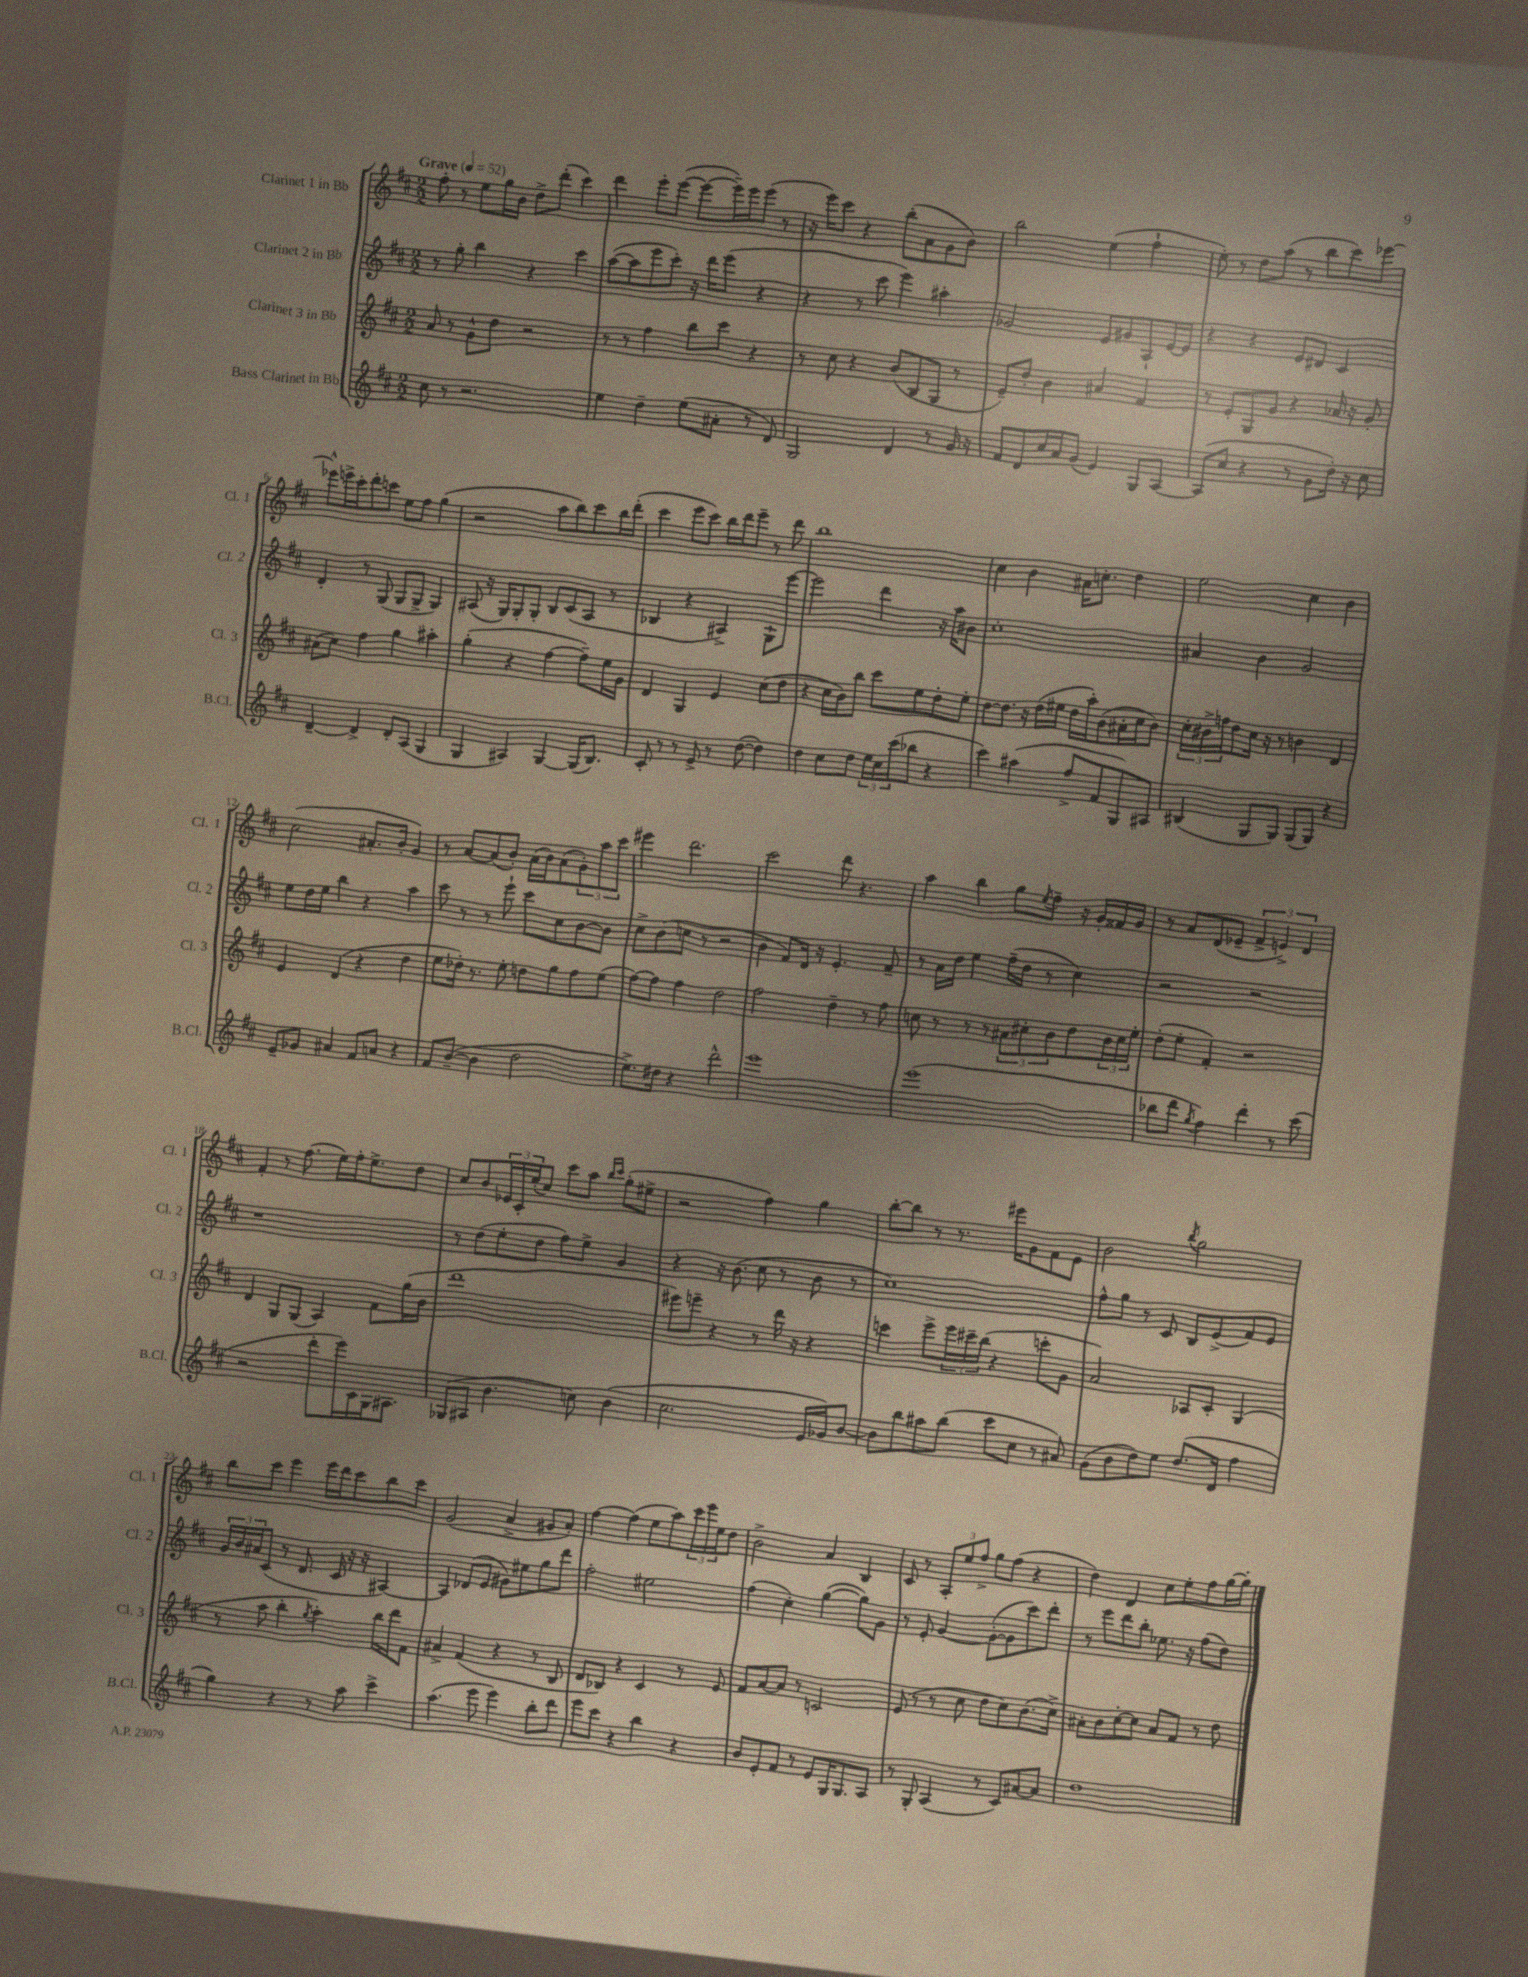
<<
\new StaffGroup <<
\new Staff = "s0" \with { instrumentName = "Clarinet 1 in Bb" shortInstrumentName = "Cl. 1" } {
    \clef treble \key d \major \numericTimeSignature \time 2/2 \tempo "Grave" 4 = 52
    fis''8-. r8 e''8 g''16 b'16 d''8-> d'''8-.( cis'''4) |
    d'''4 e'''8-. e'''8~( e'''8~ e'''16--) e'''16 e'''8( r8 |
    r16 e'''16) cis'''8 r4 b''8-.( a'8 g'8 b'8) |
    b''2 e''4( fis''4-! |
    e''8-.) r8 d''8 a''8( r8 b''8 cis'''8) ees'''8~ |
    ees'''8-^ e'''16-> cis'''16-. d'''8-. c'''8 e''8 fis''8 g''4( |
    r2 a''8 b''8) cis'''8 b''16 d'''16-.( |
    cis'''4 e'''8 cis'''8) b''16 d'''16 e'''8-- r8 d'''8 |
    b''1 |
    cis''4 b'4 ais'16 c''8.-. d''4 |
    e''2 cis''4 b'4 |
    cis''2( ais'8.-. b'16-. g'4) |
    r8 a'8~ a'8( b'8-.) a'16( b'16) a'8( \tuplet 3/2 { g'8-.) a''8 cis'''8 } |
    eis'''4 d'''2. |
    cis'''2 d'''8 r4. |
    a''4 b''4 g''8 \acciaccatura { e''8 } fis''8-- r16 g'16-. fisis'16 g'16 |
    r8 a'8 d'8( ees'8-- \tuplet 3/2 { fis'4-> e'4->) d'4 } |
    fis'4-. r8 fis''8.( e''16) fis''16-. e''8.-> d''8 |
    cis''8 b'8 \tuplet 3/2 { ees'16 cis'16-. e''16-.( } cis''8) cis'''8 a''8 \grace { b''16 cis'''16 } g''8-.( eis''8-> |
    r2 fis''4) g''4 |
    b''8~-. b''8 r8 r8. eis'''16 g'8 fis'8 e'8 |
    b'2 \acciaccatura { b''8 } g''2 |
    b''8 cis'''8 e'''4 e'''16 d'''16 cis'''8 b''8 cis'''8 |
    g'2( a'4-> gis'8 a'8-.) |
    fis''4~ fis''4( e''8 a''8) \tuplet 3/2 { cis'''16 e'''16 e''16 } d''8 |
    b'2-> a'4 b4 |
    cis'8 r8 \tuplet 3/2 { a8-. e''8 fis''8-> } g''8 fis''8( r4 |
    d''4) d'4 cis''8 e''8-. fis''8 g''16~ g''16-. \bar "|." |
}
\new Staff = "s1" \with { instrumentName = "Clarinet 2 in Bb" shortInstrumentName = "Cl. 2" } {
    \clef treble \key d \major \numericTimeSignature \time 2/2
    r8 g''8-. b''4 r4 cis'''4 |
    a''8~( a''8 e'''8 cis'''8-.) r16 d'''16 e'''8( r4 |
    r4 r8 cis'''8 e'''4) ais''4-. |
    ges'2 e'8 gis'8 a8-! e'16~ e'16 |
    r4 r4 e'8 dis'8 cis'4 |
    d'4-. r8 g8( g8 g8-> g4) |
    ais8( r16 g16) g8-. g8-. b8 cis'8( ais8 r8 |
    bes4 r4 ais4->) g8-! e'''8~ |
    e'''2 d'''4 r16 a''16 bis'8 |
    cis''1-. |
    ais'4 b'4 g'2 |
    e''8 d''16 e''16 b''4 r4 a''4 |
    cis'''8 r8 r8 e'''8-! cis'''8 cis''8 b'8~ b'8 |
    cis''8-> b'8( c''8 r8 r2 |
    b'4 fis'8) d'16 r16 e'4.-. fis'8-- |
    r8 a'16 d''16 e''4 fis''16--( d''16 r8 cis''4) |
    r2 r2 |
    r1 |
    r8 d''8( e''8-. d''8 fis''8) e''8-> g'4 |
    r4 r16 b'8.( cis''8 r8 b'8 r8 |
    cis''1) |
    fis''8-^ g''8 r8 cis'8 b8 e'8->( fis'8) e'8 |
    \tuplet 3/2 { g'16 b'16 ais'16 } cis'8( r8 d'8. cis'16 r16 r16 ais4~) |
    ais4 des'8( e'8 gis'8) eis''8 g''8 d'''8 |
    fis''2-. eis''2 |
    fis''4( cis''4-.) g''4~( g''8) g'8 |
    r8 e'8-. g'4~ g'8~-.( g'8 cis'''8) d'''8-. |
    r8 e'''8 d'''8 b''8-. ees''8. r16 fis''8( d''8) \bar "|." |
}
\new Staff = "s2" \with { instrumentName = "Clarinet 3 in Bb" shortInstrumentName = "Cl. 3" } {
    \clef treble \key d \major \numericTimeSignature \time 2/2
    a'8 r8 g'8-^ d''8 r2 |
    r8 r8 fis''4 b''8 cis'''8 r4 |
    r8 cis''8 r4 b'8( b8 g8 r8 |
    e'8--) d''8-. b'4 ais'4 fis'4 |
    r8 e'8-. g8 g'8 r4 aes'16 r16 g'8-. |
    ais'8( cis''8) fis''4 g''4 ais''4-. |
    g''4-.( r4 fis''4~ fis''8--) e''16 g'16 |
    d'4 g4 e'4 cis''8( d''8 |
    r4 cis''16 b'16) b''8 cis'''8 e''8 d''8-. e''8-. |
    d''8~ d''8. r16 d''16( eis''16 d''16 a''16-.) b'8( ais'16-. cis''16 b'8) |
    \tuplet 3/2 { cis''16-. bis'16-> f''16 } d''8 cis''16 r16 r8 b'4 d'4 |
    e'4 d'4( r4 d''4 |
    e''8 des''16-.) r8. e''8-. d''8 g''8 fis''8 e''8( |
    fis''8~) fis''8 fis''4 d''2 |
    fis''2 d''4-- r8 fis''8 |
    c''8 r8 r8 r8 \tuplet 3/2 { ais'8 cis''8-. b'8 } d''8 \tuplet 3/2 { b'16 cis''16 e''16-. } |
    d''8-.( e''8-. fis'4-.) r2 |
    d'4 g8 g8( a4) fis'8 g''16( b'16 |
    d'''1 |
    eis'''8) e'''8-- r4 r8 d'''16 r16 r4 |
    c'''4 e'''8-> \tuplet 3/2 { e'''16 cis'''16-- b''16( } r4 c'''8-. g'8 |
    a'2) aes8 cis'8-. g4( |
    r8 a''8 b''4-. \acciaccatura { g''8 } a''4-.) b''16 d'''16 fis'8 |
    ais'4-> fis'4( r4 r8 b8 |
    d'8 bes8) r4 cis'4 r8 e'8 |
    fis'8 a'8~ a'8 r8 c'2 |
    e'8( r8 r8 cis''8 d''8 cis''8) b'8.( cis''16->) |
    ais'8-. b'8 cis''8~-. cis''8 ais'8 fis'8 r8 d''8 \bar "|." |
}
\new Staff = "s3" \with { instrumentName = "Bass Clarinet in Bb" shortInstrumentName = "B.Cl." } {
    \clef treble \key d \major \numericTimeSignature \time 2/2
    cis''8 r8 r2. |
    e''4 d''4-- e''8( ais'8-. r8 d'8) |
    g2 d'4 r8 g'16 r16 |
    fis'8 d'8 cis''16 a'16 g'8( e'4) g8 a8~ |
    a8( cis''8 r4 r8 g'8 d''16-.) r16 cis''8 |
    d'4~-- d'4-> d'8-. a8( g4 |
    g4 ais4) g4~ g16( b8.) |
    cis'8-. r8 r8 e'8-> r8 d''8~( d''4) |
    d''4 cis''8 d''8 \tuplet 3/2 { e''16 cis''16 cis'''16( } bes''8 r4 |
    cis'''4) ais''4( fis''8-> fis'8 g8) ais8 |
    bis4( g8 g8) g8( g8) r4 |
    e'8-- ges'8 ais'4 fis'8 a'8 r4 |
    fis'8 b'8~--( b'4 d''2 |
    e''8.->) dis''16 r4 d'''2-^ |
    e'''1 |
    e'''1( |
    bes''8 d'''8 \acciaccatura { g''8 } fis''4) d'''4-. r8 cis'''8( |
    r2 d'''8-. e'''16) cis'16 g16 ais8. |
    ges8( ais8 b'4. c''8) b'4( |
    cis''2. e'16 ges'16) b'8~ |
    b'8 b''8 ais''8 b''8( cis'''8 cis''8 r8 ais'8) |
    g'8( b'8 d''8) e''8 d''8.( d'16 fis''4 |
    g''4) r4 r8 a''8 cis'''4-> |
    a''4.( e'''8 e'''4) b''8-. d'''8 |
    e'''8 cis'''8 r4 b''4 r4 |
    b'8 e'8-. fis'8 r8 e'8 g16 g8. a8 |
    r8 g8-. a4( r8 cis'8) ais'8~ ais'8 |
    d''1 \bar "|." |
}
>>
>>
